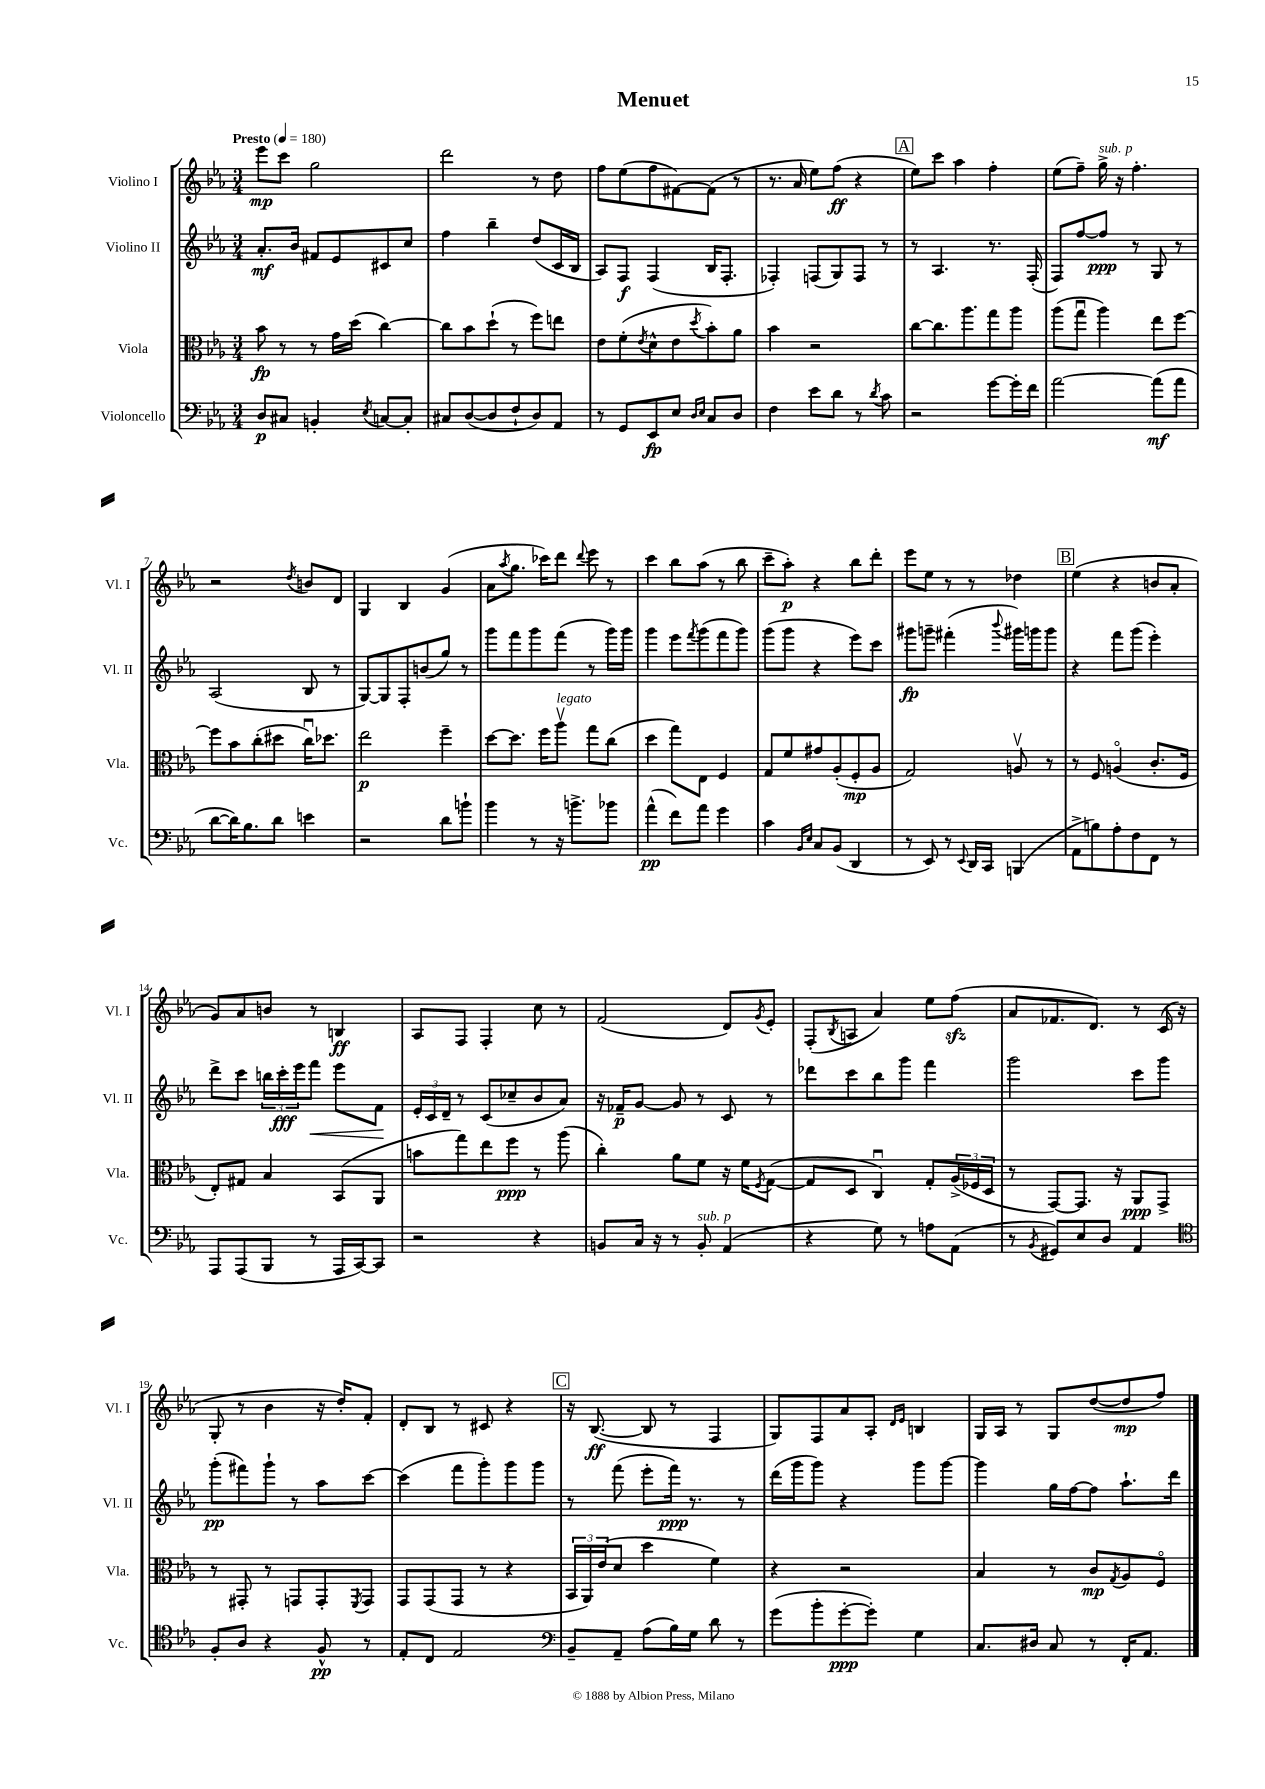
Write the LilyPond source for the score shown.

\header { title = "Menuet" }
<<
\new StaffGroup <<
\new Staff = "s0" \with { instrumentName = "Violino I" shortInstrumentName = "Vl. I" } {
    \clef treble \key ees \major \numericTimeSignature \time 3/4 \tempo "Presto" 4 = 180
    ees'''8\mp c'''8 g''2 |
    d'''2 r8 d''8 |
    f''8 ees''8( f''8 fis'8~) fis'8( r8 |
    r8. aes'16 ees''8) f''8\ff( r4 |
    \mark \markup { \box "A" } ees''8) c'''8 aes''4 f''4-. |
    ees''8( f''8--) g''16->^\markup { \italic "sub. p" } r16 f''4.-. |
    r2 \acciaccatura { d''8 } b'8 d'8 |
    g4 bes4 g'4( |
    aes'8 \acciaccatura { aes''8 } g''8. ces'''16) d'''8 \appoggiatura { d'''8 } ees'''8 r8 |
    c'''4 bes''8 aes''8( r8 bes''8 |
    c'''8-- aes''8-.\p) r4 bes''8 d'''8-. |
    ees'''8 ees''8 r8 r8 des''4 |
    \mark \markup { \box "B" } ees''4( r4 b'8 aes'8-. |
    g'8) aes'8 b'8 r8 b4\ff |
    aes8 f8 f4-. c''8 r8 |
    f'2( d'8) \acciaccatura { g'8 } ees'8-. |
    f8-.( \acciaccatura { bes8 } a8 aes'4) ees''8 f''8\sfz( |
    aes'8 fes'8. d'8.) r8 c'16( r16 |
    g8-. r8 bes'4 r16 d''16-.) f'8-. |
    d'8-. bes8 r8 cis'8 r4 |
    \mark \markup { \box "C" } r16 bes8.~\ff( bes8 r8 f4 |
    g8) f8 aes'8 aes8-. \grace { d'16 ees'16 } b4 |
    g16 aes16 r8 g8 d''8~( d''8\mp f''8) \bar "|." |
}
\new Staff = "s1" \with { instrumentName = "Violino II" shortInstrumentName = "Vl. II" } {
    \clef treble \key ees \major \numericTimeSignature \time 3/4
    aes'8.-.\mf bes'16 fis'8 ees'8 cis'8 c''8 |
    f''4 bes''4-- d''8( c'16 bes16 |
    aes8) f8\f f4( bes16 f8.-. |
    fes4-.) f8( g8) f8 r8 |
    \mark \markup { \box "A" } r8 aes4. r8. f16-.( |
    f8) f''8~ f''8\ppp r8 g8 r8 |
    aes2( bes8 r8 |
    g8~) g8 f8-. b'8( g''8) r8 |
    g'''8 f'''8 g'''8 f'''8( r8 g'''16) g'''16 |
    g'''4 ees'''8 \acciaccatura { f'''8 } g'''8( f'''8 g'''8) |
    g'''8( g'''8 r4 ees'''8) c'''8 |
    gis'''8\fp g'''8-- fis'''4-.( \appoggiatura { bes'''8 } gis'''16) g'''16 g'''8 |
    \mark \markup { \box "B" } r4 f'''8 g'''8( ees'''4-.) |
    d'''8-> c'''8 \tuplet 3/2 { b''16 c'''16-.\fff ees'''16 } f'''8\< ees'''8 f'8\! |
    \tuplet 3/2 { ees'16-. c'16 d'16-- } r8 c'8( ces''8-- bes'8 aes'8) |
    r16 fes'16--\p g'8~ g'8 r8 c'8 r8 |
    des'''8 c'''8 bes''8 g'''8 f'''4 |
    g'''2 c'''8 g'''8 |
    g'''8-.\pp( fis'''8) g'''8-! r8 aes''8 c'''8~ |
    c'''4( f'''8 g'''8-.) g'''8 g'''8 |
    \mark \markup { \box "C" } r8 f'''8( ees'''8-. f'''16\ppp) r8. r8 |
    d'''16( g'''16 g'''8) r4 g'''8 g'''8~ |
    g'''4 g''16 f''16~ f''8 aes''8.-! d'''16 \bar "|." |
}
\new Staff = "s2" \with { instrumentName = "Viola" shortInstrumentName = "Vla." } {
    \clef alto \key ees \major \numericTimeSignature \time 3/4
    bes'8\fp r8 r8 g'16 d''16( c''4~) |
    c''8 bes'8 d''8-!( r8 f''8) e''8 |
    ees'8 f'8-.( \acciaccatura { ees'8 } d'8-^ ees'8 \acciaccatura { d''8 } bes'8-.) aes'8 |
    bes'4 r2 |
    \mark \markup { \box "A" } c''8~ c''8. aes''8. g''8 aes''8 |
    aes''8( g''8\downbow aes''4) ees''8 f''8~ |
    f''8 bes'8 c''8-.( dis''8 c''16\downbow) des''8. |
    ees''2\p f''4-- |
    d''8~ d''8. f''16 aes''8\upbow^\markup { \italic "legato" } g''8 c''8( |
    d''4 g''8) ees8 f4 |
    g8 f'8 gis'8 aes8-.( f8-.\mp aes8 |
    g2) a8\upbow r8 |
    \mark \markup { \box "B" } r8 f8 a4\flageolet( c'8.-. f16 |
    ees8-.) gis8 bes4 bes,8( aes,8 |
    b'8 g''8) ees''8 f''8\ppp r8 aes''8( |
    c''4-.) aes'8 f'8 r16 f'16 \acciaccatura { f8 } g8~( |
    g8 d8 c4\downbow) g8-. \tuplet 3/2 { aes16->( fes16 d16 } |
    r8 g,8~) g,8. r16 aes,8\ppp g,8-> |
    r8 gis,8-. r8 g,8 g,8-. \acciaccatura { f,8 } g,8 |
    g,8 g,8( g,8 r8 r4 |
    \mark \markup { \box "C" } \tuplet 3/2 { bes,16 aes,16) ees'16( } d'8 d''4 f'4) |
    r4 r2 |
    bes4 r8 c'8\mp \acciaccatura { g8 } aes8 f8\flageolet \bar "|." |
}
\new Staff = "s3" \with { instrumentName = "Violoncello" shortInstrumentName = "Vc." } {
    \clef bass \key ees \major \numericTimeSignature \time 3/4
    d8\p cis8 b,4-. \acciaccatura { ees8 } c8~ c8-. |
    cis8 d8~( d8 f8-! d8) aes,8 |
    r8 g,8 ees,8\fp ees8 \grace { d16 ees16 } c8 d8 |
    f4 ees'8 d'8 r8 \acciaccatura { d'8 } c'8 |
    \mark \markup { \box "A" } r2 g'8~ g'16-. f'16 |
    aes'2~ aes'8\mf( aes'8 |
    d'8~ d'16) bes8. d'8 e'4 |
    r2 d'8 b'8-! |
    bes'4 r8 r16 b'8.-> bes'8 |
    aes'4-^\pp( f'8) aes'8 g'4 |
    c'4 \grace { bes,16 ees16 } c8 bes,8( d,4 |
    r8 ees,8) r8 \appoggiatura { ees,8 } d,16 c,16 b,,4( |
    \mark \markup { \box "B" } aes,8-> b8) aes8-. f8 f,8 r8 |
    aes,,8 aes,,8( bes,,8 r8 aes,,16 c,16~) c,8 |
    r2 r4 |
    b,8 c16 r16 r8 b,8-.^\markup { \italic "sub. p" } aes,4( |
    r4 g8) r8 a8 aes,8( |
    r8 \acciaccatura { bes,8 } gis,8) ees8 d8 aes,4 |
    \clef tenor f8-. aes8 r4 f8-^\pp r8 |
    ees8-. c8 ees2 |
    \mark \markup { \box "C" } \clef bass bes,8-- aes,8-- aes8( bes16) g16 d'8 r8 |
    g'8( bes'8-. g'8~-.\ppp g'8-.) g4 |
    c8. dis16 c8 r8 f,16-. aes,8. \bar "|." |
}
>>
>>
